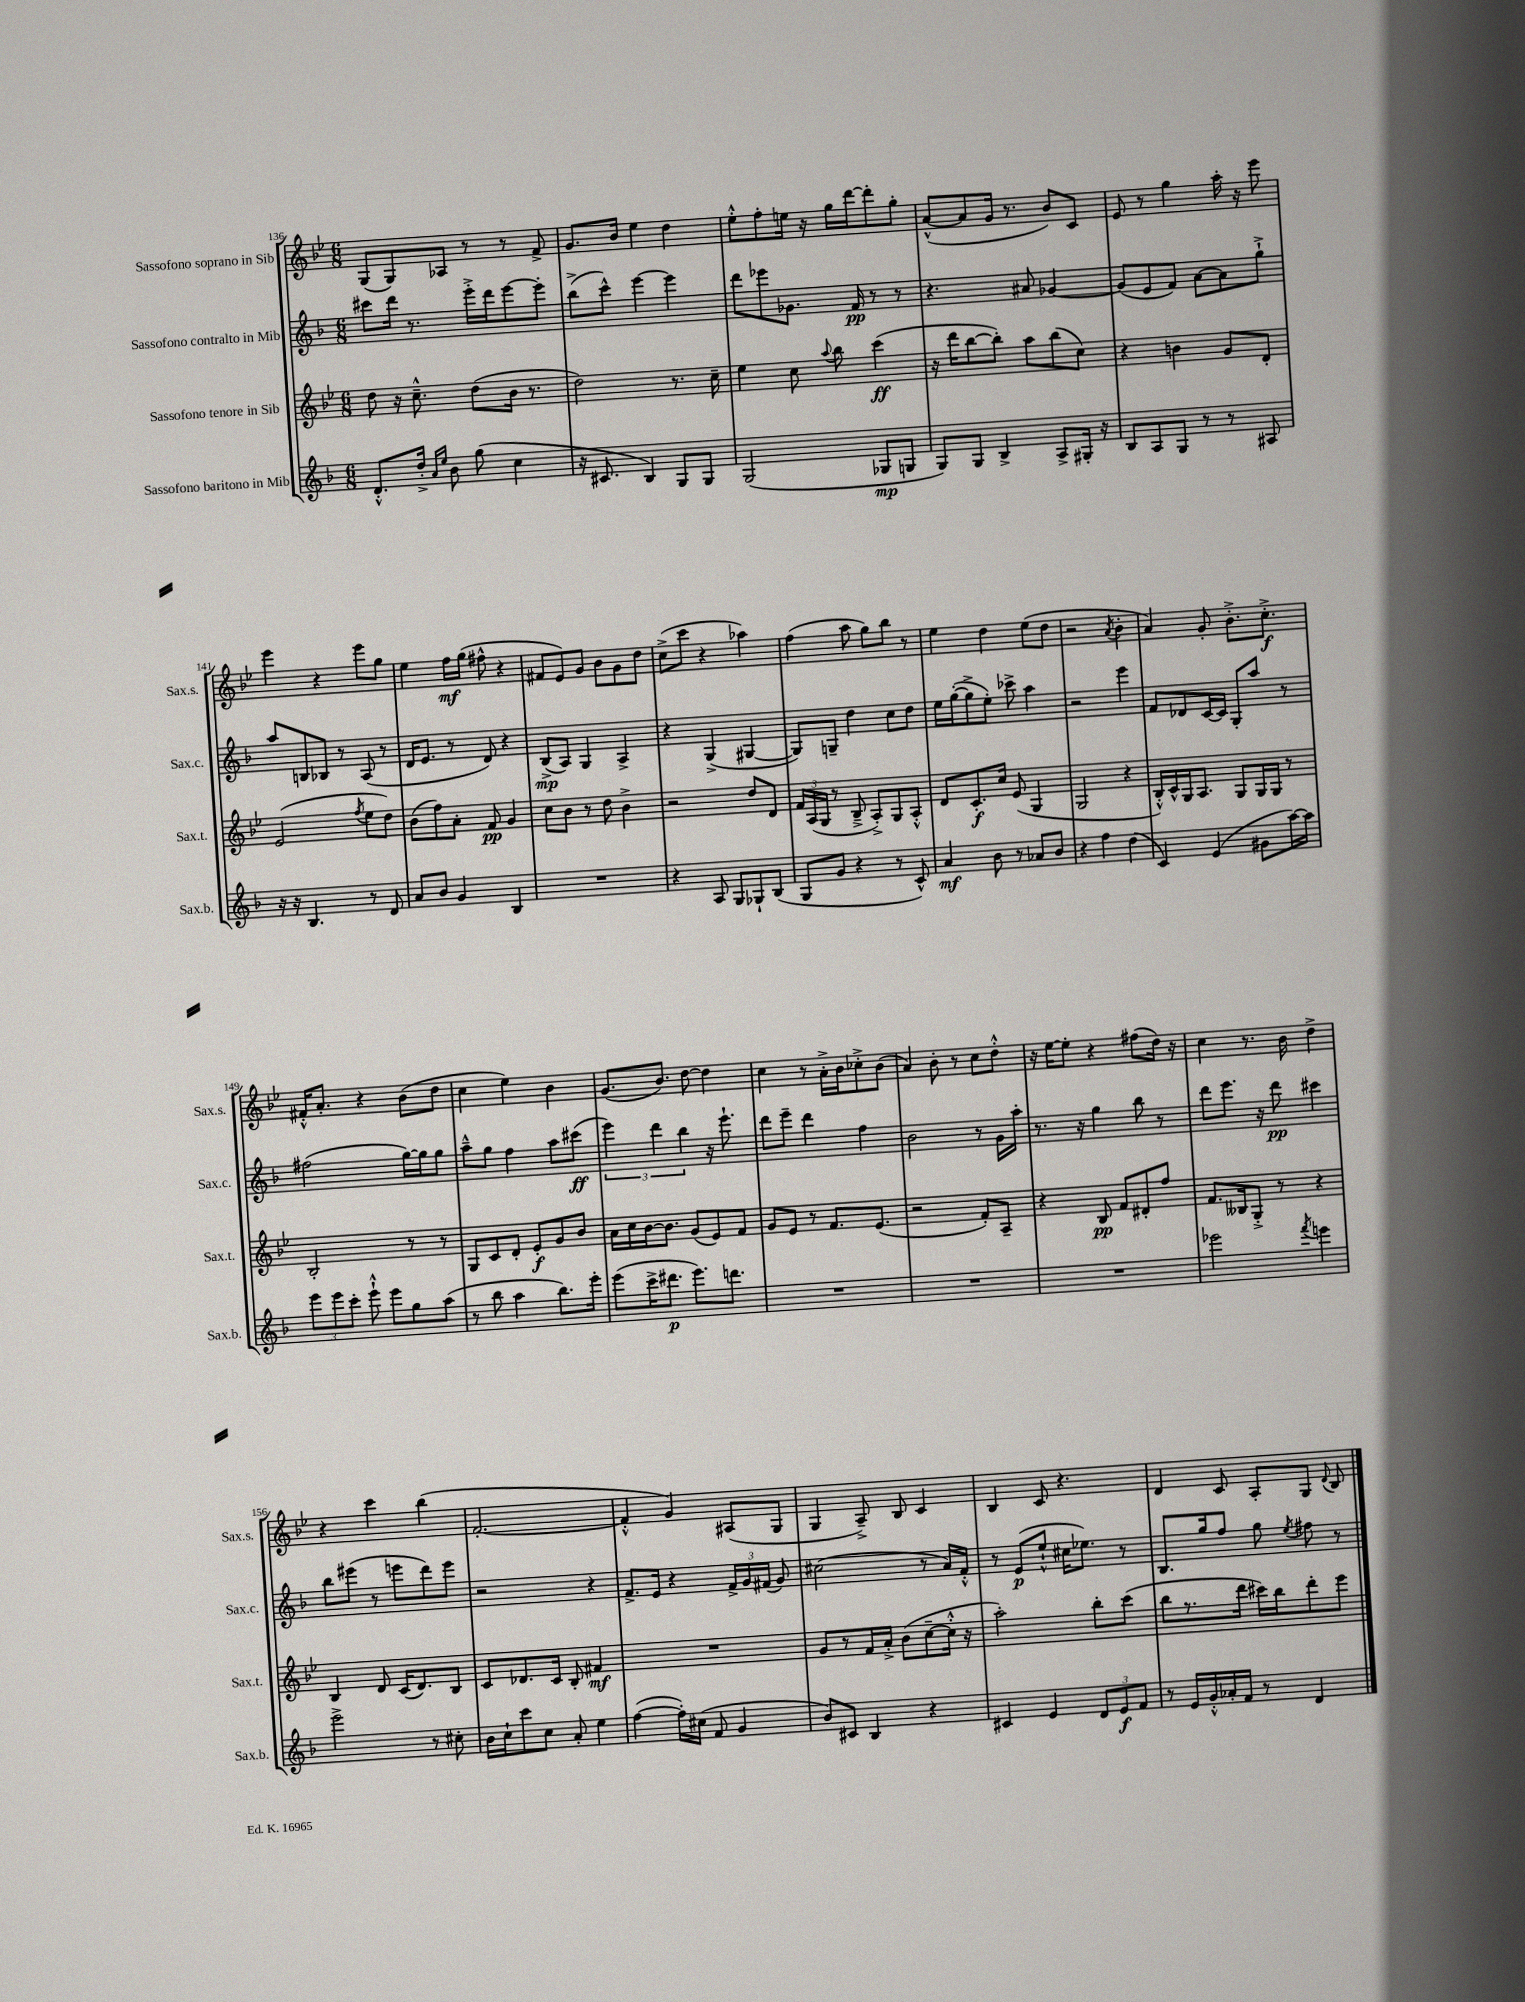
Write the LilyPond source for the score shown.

<<
\new StaffGroup <<
\new Staff = "s0" \with { instrumentName = "Sassofono soprano in Sib" shortInstrumentName = "Sax.s." } {
    \clef treble \key bes \major \numericTimeSignature \time 6/8
    \autoBeamOff g8[( g8) aes8] r8 r8 f'8-> |
    g'8.[ bes'16] ees''4 d''4 |
    ees''8[-.-^ f''8-. e''16] r16 g''16[ d'''16~ d'''8-. g''8]-. |
    a'8[~-^( a'8 g'16] r8. bes'8[) c'8] |
    ees'8 r8 g''4 a''16-. r16 ees'''8 |
    ees'''4 r4 ees'''8[ g''8] |
    ees''4 f''16[\mf g''16]( fis''8-^ r4 |
    fis'8[ ees'8) g'8] bes'8[ g'8 d''8] |
    c''8[->( c'''8] r4 aes''4) |
    f''4( a''8 g''8[) bes''8] r8 |
    ees''4 d''4 ees''8[( d''8] |
    r2 \acciaccatura { a'8 } bes'4-. |
    a'4) g'8-. bes'8.[-.-> c''8.]-.->\f |
    fis'16[-.-^ a'8.]-. r4 bes'8[( d''8] |
    c''4 ees''4) bes'4 |
    g'8.[( bes'8.]) d''8~ d''4 |
    c''4 r8 a'16[-.-> bes'16 ces''8-.-> bes'8]( |
    a'4) bes'8-. r8 c''8[ d''8]-.-^ |
    r16 ees''16[~ ees''8]-. r4 fis''8[( d''16]) r16 |
    c''4 r8. bes'16 d''4-> |
    r4 c'''4 bes''4( |
    f'2.~-. |
    f'4-.-^ g'4) ais8[( g8] |
    g4 a8--->) bes8 c'4 |
    bes4 c'8 r4. |
    d'4 c'8 a8[-. g8] \appoggiatura { d'8 } bes8 \bar "|." |
}
\new Staff = "s1" \with { instrumentName = "Sassofono contralto in Mib" shortInstrumentName = "Sax.c." } {
    \clef treble \key f \major \numericTimeSignature \time 6/8
    \autoBeamOff cis'''8[ d'''16] r8. e'''16[-.-> d'''16 e'''8~ e'''8]-. |
    bes''8[->( c'''8]-^) e'''4~ e'''4 |
    d'''8[ ees'''8 ges'8.] f'16\pp r8 r8 |
    r4. ais'8 ges'4~ |
    ges'8[( e'8 f'8]) a'8[~ a'8 g''8]-!-> |
    a''8[ b8 bes8] r8 a8( r8 |
    d'16[ e'8.] r8 d'8) r4 |
    bes8[->\mp( a8]) g4 a4-> |
    r4 g4->( gis4~ |
    gis8[) g8]-- d''4 c''8[ d''8] |
    e''16[ g''16~-.( g''8-> e''8]-.) ces'''8-> a''4 |
    r2 e'''4 |
    f'8[ des'8 c'16~ c'16] g8[-. a''8] r8 |
    fis''2( g''16[~) g''16 g''8] |
    a''8[---^ g''8] f''4 a''8[ cis'''8]\ff( |
    \tuplet 3/2 { e'''4) d'''4 bes''4 } r16 e'''8.-! |
    d'''8[ e'''8]-- d'''4 f''4 |
    bes'2 r8 g'16[ a''16]-. |
    r8. r16 g''4 bes''8 r8 |
    d'''8[ e'''8.] r16 d'''8\pp cis'''4 |
    bes''8[ eis'''8]( r8 e'''8[ d'''8) e'''8] |
    r2 r4 |
    f'8.[-> e'16] r4 \tuplet 3/2 { f'16[-> g'16 fis'16]( } g'8) |
    cis''2( r8 a'16[) f'16]-.-^ |
    r8 e'8[\p( e''8]-!-^ cis''16[ ees''8.]) r8 |
    bes8.[ g''16 f''8] g''8 \acciaccatura { e''8 } fis''8 r8 \bar "|." |
}
\new Staff = "s2" \with { instrumentName = "Sassofono tenore in Sib" shortInstrumentName = "Sax.t." } {
    \clef treble \key bes \major \numericTimeSignature \time 6/8
    \autoBeamOff d''8 r16 c''8.---^ d''8[( bes'16] r8. |
    d''2) r8. c''16-- |
    ees''4 c''8 \appoggiatura { a''8 } bes''8 c'''4\ff( |
    r16 d'''16[ bes''8~ bes''8]-.) a''8[ bes''8( c''8]) |
    r4 b'4 g'8[ d'8]-. |
    ees'2( \acciaccatura { f''8 } ees''8[ d''8]) |
    bes'8[( f''8) a'8]-. f'8\pp g'4 |
    c''8[ bes'8] r8 d''8 bes'4-> |
    r2 d''8[ d'8] |
    \tuplet 3/2 { f'16[ a16( g16] } r8 bes8---> a8[-.->) g8 a8]-.-^ |
    d'8[ c'8.-.\f c''16] ees'8( g4 |
    g2 r4 |
    bes16[-.-^) c'16-^ g16 a8.] g8[ g16 g16] r8 |
    bes2-. r8 r8 |
    g8[ c'8 d'8]-. ees'8[-.\f g'8 bes'8] |
    a'16[ c''16 bes'16~ bes'8.] g'8[( ees'8) f'8] |
    g'8[ ees'8] r8 f'8.[ ees'8.]( |
    r2 f'8[-.) a8]-- |
    r4 bes8\pp f'8[ dis'8-. f''8] |
    f'8.[ beses16 g8]-.-> r8 r4 |
    bes4 d'8 c'16[( d'8.) bes8] |
    c'8[ des'8. c'16] bes8-. fis'4\mf |
    R2. |
    g'8[ r8 f'16 a'16]-.-> bes'8[( c''8~-- c''16]-.-^ r16 |
    a''2-.) bes''8[-. c'''8]( |
    bes''8[ r8. d'''16] cis'''16[) bes''16 d'''8-. ees'''8] \bar "|." |
}
\new Staff = "s3" \with { instrumentName = "Sassofono baritono in Mib" shortInstrumentName = "Sax.b." } {
    \clef treble \key f \major \numericTimeSignature \time 6/8
    \autoBeamOff d'8.[-.-^ d''16]-.-> \grace { a'16[ e''16] } bes'8 g''8( c''4 |
    r16 cis'8. bes4) g8[ g8] |
    g2( ges8[\mp g8] |
    g8[) g8] bes4-> a8[-> gis16]-. r16 |
    bes8[ a8 g8] r8 r8 ais8 |
    r16 r16 bes4. r8 d'8 |
    a'8[ bes'8] g'4 bes4 |
    R2. |
    r4 a8 g8[ ges8-! bes8]( |
    g8[ g'8] r4 r8 c'8-^) |
    a'4\mf bes'8 r8 aes'8[ bes'8] |
    r4 f''4 d''4( |
    c'4) e'4( gis'8[ a''16~) a''16] |
    \tuplet 3/2 { e'''8[ e'''8 c'''8]-. } e'''8-!-^ e'''8[ g''8 a''8]( |
    r8 bes''8 a''4 bes''8.[) e'''16]-. |
    e'''8[( c'''16-> dis'''8.]\p e'''8.[) d'''8.] |
    R2. |
    R2. |
    R2. |
    ees'''2 \acciaccatura { f'''8 } e'''4 |
    e'''2-> r8 cis''8-. |
    bes'16[ c''16-! c'''8 c''8] a'8-. e''4 |
    f''4~( f''16[-.) cis''16]( f'8 g'4 |
    bes'8[) cis'8] bes4 r4 |
    cis'4 e'4 \tuplet 3/2 { d'8[ e'8\f f'8] } |
    r8 e'16[ g'16-.-^ aes'16-. f'16] r8 d'4 \bar "|." |
}
>>
>>
\layout { \context { \Score currentBarNumber = #136 } }
